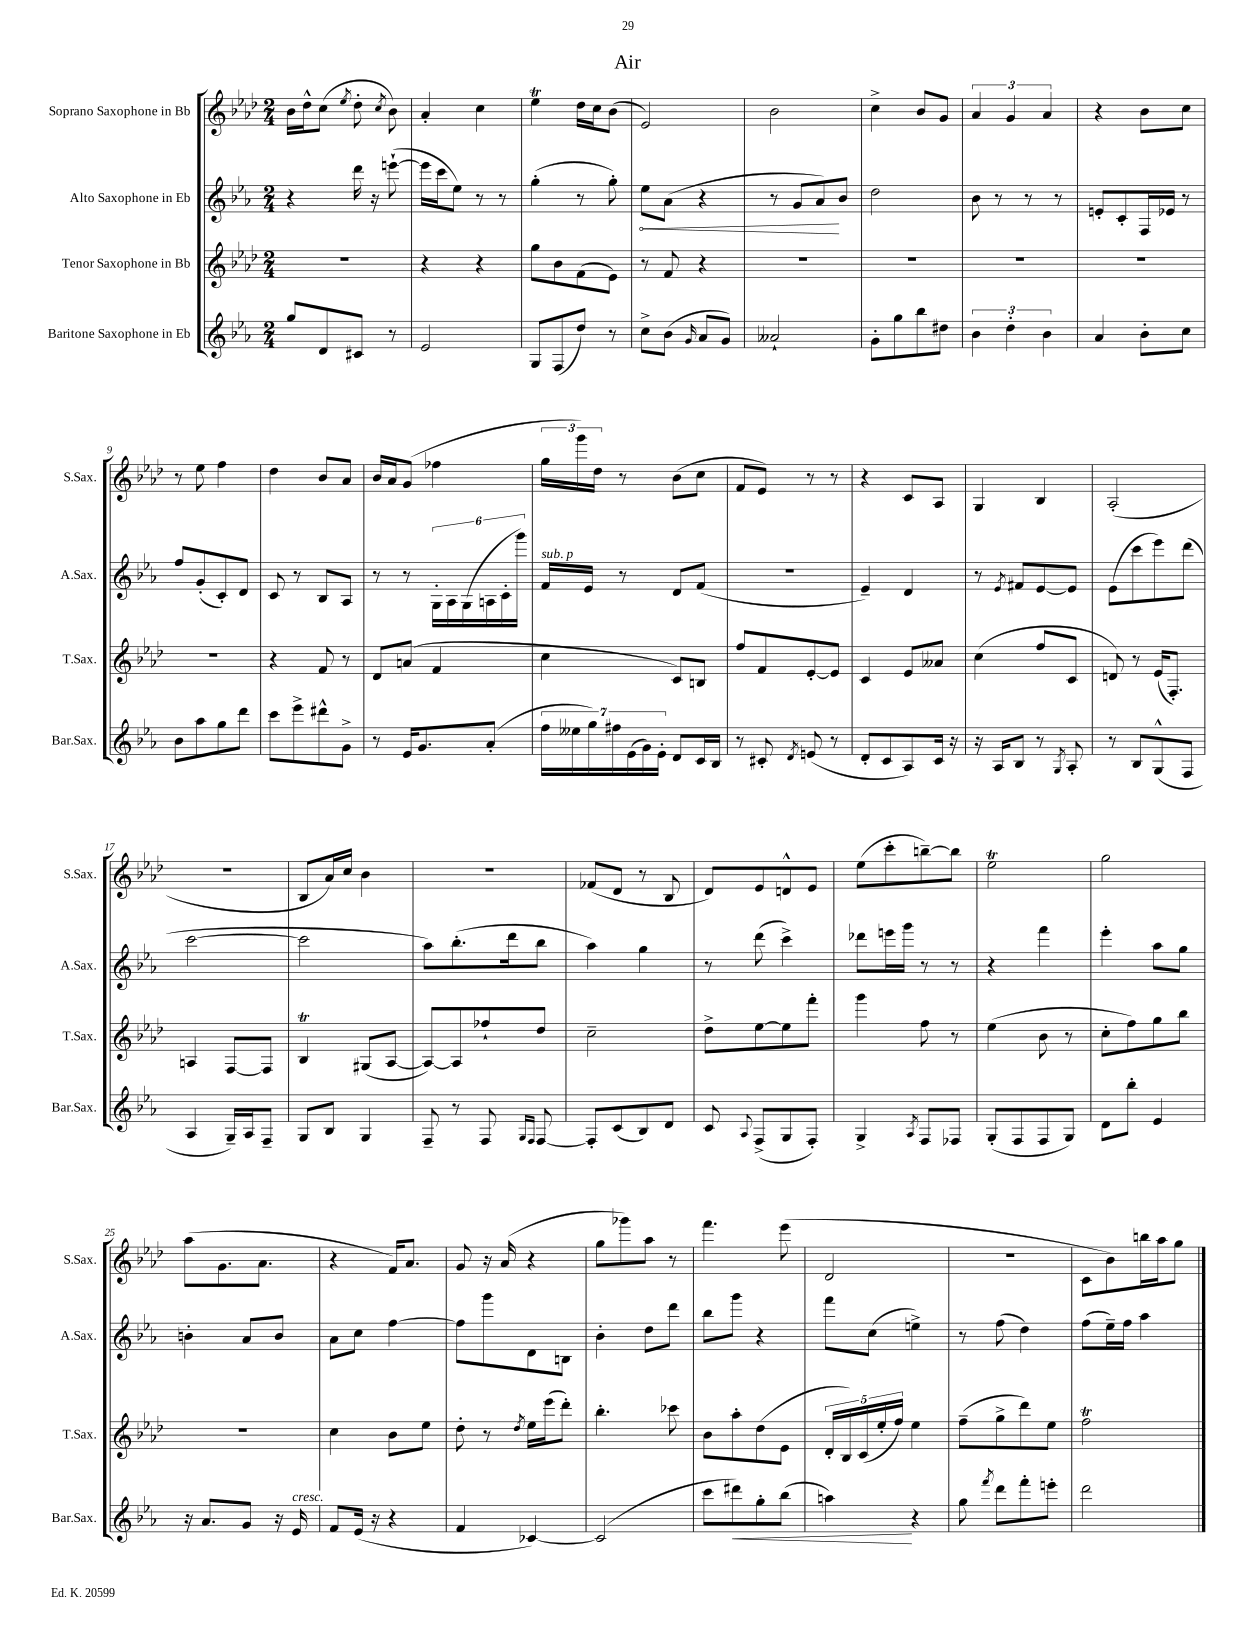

**kern	**dynam	**kern	**kern	**dynam	**kern
*part4	*part4	*part3	*part2	*part2	*part1
*staff4	*staff4	*staff3	*staff2	*staff2	*staff1
*I"Baritone Saxophone in Eb	*	*I"Tenor Saxophone in Bb	*I"Alto Saxophone in Eb	*	*I"Soprano Saxophone in Bb
*I'Bar.Sax.	*	*I'T.Sax.	*I'A.Sax.	*	*I'S.Sax.
*clefG2	*	*clefG2	*clefG2	*	*clefG2
*k[b-e-a-]	*	*k[b-e-a-d-]	*k[b-e-a-]	*	*k[b-e-a-d-]
*M2/4	*	*M2/4	*M2/4	*	*M2/4
=1	=1	=1	=1	=1	=1
8gg/L	.	2r	4r	.	16b-\LL
.	.	.	.	.	16dd-^^\J
8d/	.	.	.	.	(8cc\J
.	.	.	.	.	8qee-/
8c#X/J	.	.	16ddd\	.	8dd-'\
.	.	.	16r	.	.
.	.	.	.	.	8qcc/
8r	.	.	([8eeen`\	.	8b-\)
=2	=2	=2	=2	=2	=2
2e-/	.	4r	16eee\LL]	.	4a-'/
.	.	.	16ccc\J	.	.
.	.	.	8ee-\J)	.	.
.	.	4r	8r	.	4cc\
.	.	.	8r	.	.
=3	=3	=3	=3	=3	=3
8G/L	.	8gg\L	(4gg'\	.	4ee-T\
(8F/	.	8b-\	.	.	.
8dd/J)	.	(8f\	8r	.	16dd-\LL
.	.	.	.	.	16cc\J
8r	.	8e-\J)	8gg'\)	.	(8b-\J
=4	=4	=4	=4	=4	=4
!	!	!	!	!LO:HP:b	!
8cc^\L	.	8r	8ee-\L	<	2e-/)
(8b-\J	.	8f/	(8a-\J	.	.
16qqg/	.	.	.	.	.
8a-/L	.	4r	4r	.	.
8g/J)	.	.	.	.	.
=5	=5	=5	=5	=5	=5
2a--X`/	.	2r	8r	.	2b-\
.	.	.	8g/L	.	.
.	.	.	8a-/)	.	.
.	.	.	8b-/J	[	.
=6	=6	=6	=6	=6	=6
8g'\L	.	2r	2dd\	.	4cc^\
8gg\	.	.	.	.	.
8bb-\	.	.	.	.	8b-/L
8dd#X\J	.	.	.	.	8g/J
=7	=7	=7	=7	=7	=7
6b-\	.	2r	8b-\	.	6a-/
.	.	.	8r	.	.
6dd'\	.	.	.	.	6g/
.	.	.	8r	.	.
6b-\	.	.	.	.	6a-/
.	.	.	8r	.	.
=8	=8	=8	=8	=8	=8
4a-/	.	2r	8en'/L	.	4r
.	.	.	8c'/	.	.
8b-'\L	.	.	16F/L	.	8b-\L
.	.	.	16e-X/JJ	.	.
8cc\J	.	.	8r	.	8cc\J
!!LO:LB:g=z
=9	=9	=9	=9	=9	=9
8b-\L	.	2r	8ff/L	.	8r
8aa-\	.	.	(8g'/	.	8ee-\
8gg\	.	.	8c'/)	.	4ff\
8ddd\J	.	.	8d/J	.	.
=10	=10	=10	=10	=10	=10
8ccc\L	.	4r	8c/	.	4dd-\
8eee-^\	.	.	8r	.	.
8ddd#X^^\	.	8f/	8B-/L	.	8b-/L
8g^\J	.	8r	8A-/J	.	8a-/J
=11	=11	=11	=11	=11	=11
8r	.	8d-/L	8r	.	16b-/LL
.	.	.	.	.	16a-/J
16e-/KL	.	(8an/J	8r	.	(8g/J
8.g/	.	.	.	.	.
.	.	4f/	24G'\LL	.	4ff-X\
.	.	.	24A-\	.	.
.	.	.	(24G\	.	.
(8a-'/J	.	.	24An\	.	.
.	.	.	24c'\	.	.
.	.	.	24ggg\JJ)	.	.
=12	=12	=12	=12	=12	=12
!	!	!	!LO:TX:a:i:t=sub. p	!	!
28ff\LL	.	4cc\	16f/LL	.	24gg\LL
28ee--X\	.	.	.	.	.
.	.	.	.	.	24ggg\)
.	.	.	16e-/JJ	.	.
28gg\)	.	.	.	.	.
.	.	.	.	.	24dd-\JJ
28ff#X\	.	.	.	.	.
.	.	.	8r	.	8r
(28e-\	.	.	.	.	.
28g\)	.	.	.	.	.
28e-'\JJ	.	.	.	.	.
8d/L	.	8c/L)	8d/L	.	(8b-\L
16c/L	.	8Bn/J	(8f/J	.	8cc\J
16B-/JJ	.	.	.	.	.
=13	=13	=13	=13	=13	=13
8r	.	8ff/L	2r	.	8f/L
8c#X'/	.	8f/	.	.	8e-/J)
8qd/	.	.	.	.	.
(8en/	.	[8e-'/	.	.	8r
8r	.	8e-/J]	.	.	8r
=14	=14	=14	=14	=14	=14
8d'/L	.	4c/	4e-~/)	.	4r
8c/	.	.	.	.	.
8A-/)	.	8e-/L	4d/	.	8c/L
16c/Jk	.	8a--X/J	.	.	8A-/J
16r	.	.	.	.	.
=15	=15	=15	=15	=15	=15
16r	.	(4cc\	8r	.	4G/
16A-/KL	.	.	.	.	.
.	.	.	8qe-/	.	.
8B-/J	.	.	8f#X/L	.	.
8r	.	8ff/L	[8e-/	.	4B-/
8qG/	.	.	.	.	.
8A-'/	.	8c/J	8e-/J]	.	.
=16	=16	=16	=16	=16	=16
8r	.	8dn/)	(8e-\L	.	(2A-'/
8B-/L	.	8r	8ccc\	.	.
(8G^^/	.	(16e-/KL	8eee-\)	.	.
.	.	8.F'/J)	.	.	.
8F/J	.	.	(8ddd\J	.	.
!!LO:LB:g=z
=17	=17	=17	=17	=17	=17
4A-/	.	4An/	[2ccc\	.	2r
16G~/LL)	.	[8F/L	.	.	.
16A-/J	.	.	.	.	.
8F~/J	.	8F/J]	.	.	.
=18	=18	=18	=18	=18	=18
8G/L	.	4B-T/	2ccc\]	.	8B-/L
8B-/J	.	.	.	.	16a-/L)
.	.	.	.	.	16cc/JJ
4G/	.	(8G#X/L	.	.	4b-\
.	.	[8A-/J	.	.	.
=19	=19	=19	=19	=19	=19
8F~/	.	8A-/L_)	8aa-\L)	.	2r
8r	.	8A-/]	(8.bb-'\	.	.
8F/	.	8ff-X`/	.	.	.
.	.	.	16ddd\k	.	.
16qqG/LL	.	.	.	.	.
16qqF/JJ	.	.	.	.	.
[8F/	.	8dd-/J	8bb-\J	.	.
=20	=20	=20	=20	=20	=20
8F'/L]	.	2cc~\	4aa-\)	.	(8f-X/L
(8c/	.	.	.	.	8d-/J
8B-/)	.	.	4gg\	.	8r
8d/J	.	.	.	.	8B-/
=21	=21	=21	=21	=21	=21
8c/	.	8dd-^\L	8r	.	8d-/L)
8qqA-/	.	.	.	.	.
(8F^/L	.	[8ee-\	(8ddd\	.	8e-/
8G/	.	8ee-\]	4ccc^\)	.	8dn^^/
8F'/J)	.	8fff'\J	.	.	8e-/J
=22	=22	=22	=22	=22	=22
4G^/	.	4ggg\	8ddd-X\L	.	(8ee-\L
.	.	.	16eeen\L	.	8ccc'\
.	.	.	16ggg\JJ	.	.
8qA-/	.	.	.	.	.
8F/L	.	8ff\	8r	.	[8bbn~\)
8F-X/J	.	8r	8r	.	8bb\J]
=23	=23	=23	=23	=23	=23
(8G'/L	.	(4ee-\	4r	.	2ee-T\
8F/	.	.	.	.	.
8F/	.	8b-\	4fff\	.	.
8G/J)	.	8r	.	.	.
=24	=24	=24	=24	=24	=24
8d\L	.	8cc'\L	4eee-'\	.	2gg\
8bb-'\J	.	8ff\)	.	.	.
4e-/	.	8gg\	8aa-\L	.	.
.	.	8bb-\J	8gg\J	.	.
!!LO:LB:g=z
=25	=25	=25	=25	=25	=25
16r	.	2r	4bn'\	.	(8aa-\L
8.a-/L	.	.	.	.	.
.	.	.	.	.	8.g\
8g/J	.	.	8a-/L	.	.
.	.	.	.	.	8.a-\J
16r	.	.	8b/J	.	.
!LO:TX:a:i:t=cresc.	!	!	!	!	!
16e-/	.	.	.	.	.
=26	=26	=26	=26	=26	=26
8f/L	.	4cc\	8a-\L	.	4r
(16e-/Jk	.	.	8cc\J	.	.
16r	.	.	.	.	.
4r	.	8b-\L	[4ff\	.	16f/KL)
.	.	.	.	.	8.a-/J
.	.	8ee-\J	.	.	.
=27	=27	=27	=27	=27	=27
4f/	.	8dd-'\	8ff\L]	.	8g/
.	.	8r	8ggg\	.	16r
.	.	.	.	.	(16a-/
.	.	8qdd-/	.	.	.
[4c-X/)	.	16ee-\LL	8d\	.	4r
.	.	(16eee-\J	.	.	.
.	.	8ddd-'\J)	8Bn\J	.	.
=28	=28	=28	=28	=28	=28
(2c-/]	.	4.bb-'\	4b-'\	.	8gg\L
.	.	.	.	.	8ggg-X\)
.	.	.	8dd\L	.	8aa-\J
.	.	8ccc-X\	8ddd\J	.	8r
=29	=29	=29	=29	=29	=29
8ccc\L	.	8b-\L	8bb-\L	.	4.fff\
!	!LO:HP:b	!	!	!	!
8ddd#X\)	<	8aa-'\	8ggg\J	.	.
8gg'\	.	(8dd-\	4r	.	.
(8bb-\J	.	8e-\J	.	.	(8eee-\
=30	=30	=30	=30	=30	=30
4aan\)	.	20d-'/LL	8fff\L	.	2d-/
.	.	20B-/)	.	.	.
.	.	(20c/	.	.	.
.	.	.	(8cc\J	.	.
.	.	20ee-'/	.	.	.
.	.	20ff/JJ)	.	.	.
4r	[	4ee-\	4een^\)	.	.
=31	=31	=31	=31	=31	=31
8gg\	.	(8ff~\L	8r	.	2r
8qfff/	.	.	.	.	.
8ddd\L	.	8gg^\	(8ff\	.	.
8fff'\	.	8ddd-\)	4dd\)	.	.
8eeen'\J	.	8ee-\J	.	.	.
=32	=32	=32	=32	=32	=32
2ddd\	.	2ffT\	(8ff\L	.	8c\L
.	.	.	16ee-~\L)	.	8b-\)
.	.	.	16ff\JJ	.	.
.	.	.	4aa-\	.	16bbn\L
.	.	.	.	.	16aa-\J
.	.	.	.	.	8gg\J
==	==	==	==	==	==
*-	*-	*-	*-	*-	*-
